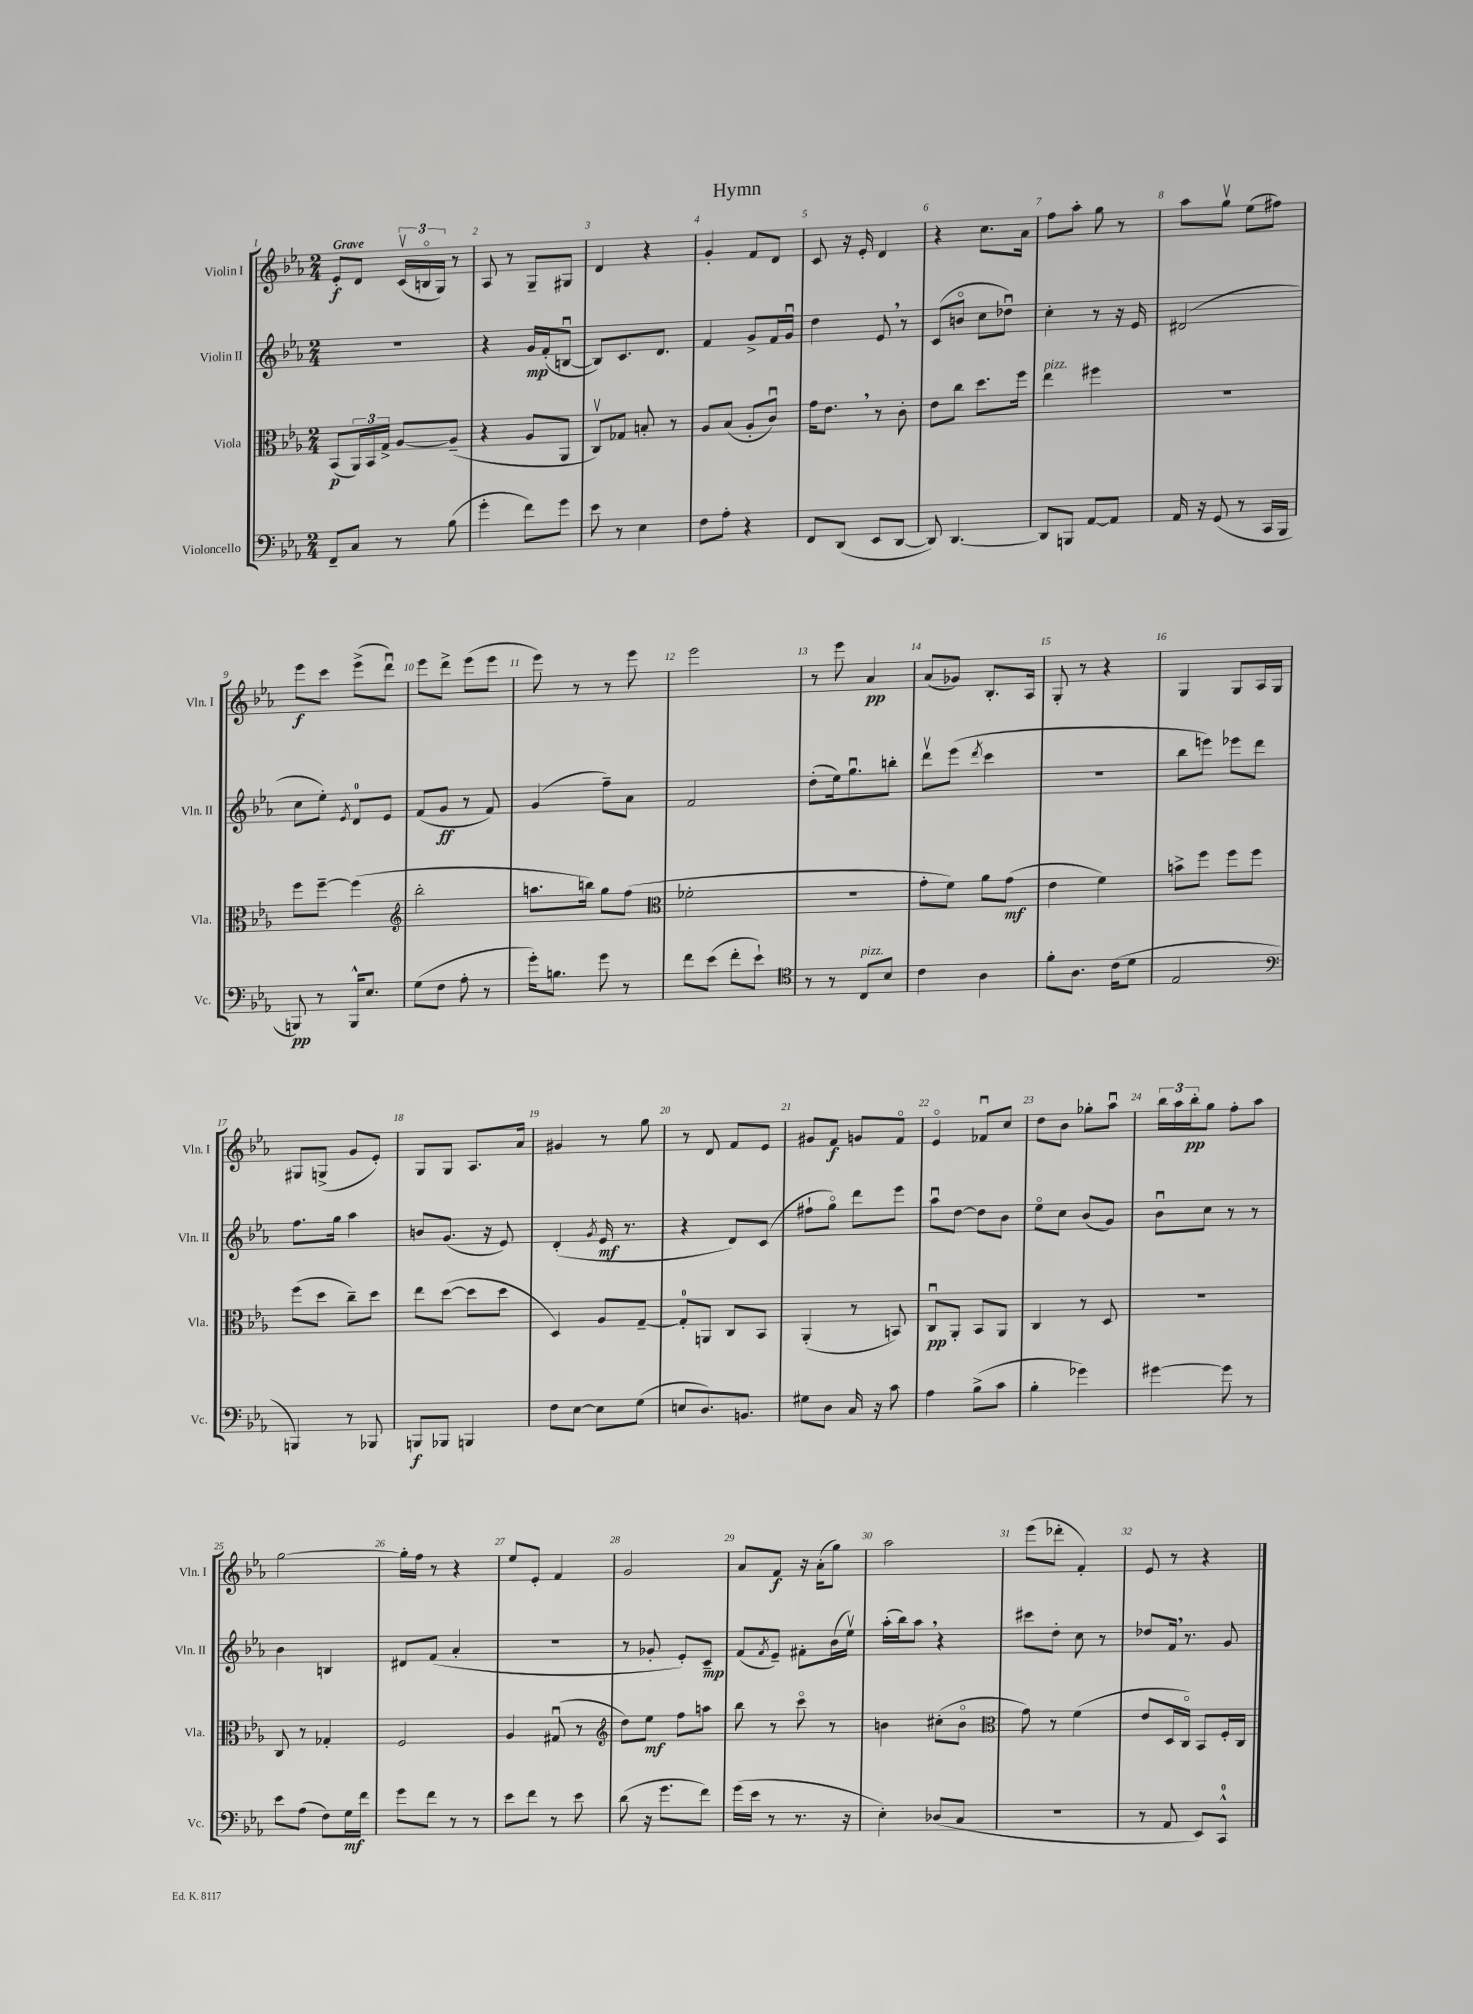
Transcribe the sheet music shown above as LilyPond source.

\header { title = "Hymn" }
<<
\new StaffGroup <<
\new Staff = "s0" \with { instrumentName = "Violin I" shortInstrumentName = "Vln. I" } {
    \clef treble \key ees \major \numericTimeSignature \time 2/4 \tempo "Grave"
    ees'8-.\f d'8 \tuplet 3/2 { c'16\upbow( b16\flageolet g16) } r8 |
    aes8 r8 g8-- gis8 |
    d'4 r4 |
    g'4-. f'8 d'8 |
    c'8 r16 ees'16-. d'4 |
    r4 c''8. aes'16 |
    f''8 aes''8-. g''8 r8 |
    aes''8 g''8\upbow ees''8( fis''8) |
    ees'''8\f c'''8 ees'''8->( d'''8\downbow) |
    ees'''8 d'''8-> ees'''8( ees'''8 |
    ees'''8) r8 r8 ees'''8 |
    ees'''2 |
    r8 ees'''8 aes'4\pp |
    aes'8( ges'8) bes8.-. aes16 |
    g8-. r8 r4 |
    g4 g8 aes16 g16 |
    gis8 g8->( g'8 ees'8-.) |
    g8 g8 aes8. aes'16 |
    gis'4 r8 g''8 |
    r8 d'8 f'8 ees'8 |
    gis'8 f'8\f g'8 f'8\flageolet |
    ees'4\flageolet fes'8\downbow c''8 |
    d''8 bes'8 ges''8-. aes''8\downbow |
    \tuplet 3/2 { bes''16 aes''16 bes''16-.\pp } g''8 f''8-. aes''8 |
    g''2~ |
    g''16-. f''16 r8 r4 |
    ees''8 ees'8-. f'4 |
    g'2 |
    aes'8 f'8\f r16 aes'16-.( g''8) |
    aes''2 |
    ees'''8( des'''8-. f'4-.) |
    ees'8 r8 r4 \bar "|." |
}
\new Staff = "s1" \with { instrumentName = "Violin II" shortInstrumentName = "Vln. II" } {
    \clef treble \key ees \major \numericTimeSignature \time 2/4
    r2 |
    r4 g'16\mp f'16-.( b8~\downbow |
    b8) c'8. d'8. |
    f'4 g'8-> f'16 g'16\downbow |
    d''4 ees'8 \breathe r8 |
    c'8( b'8\flageolet c''8 des''8\downbow) |
    c''4-. r8 r16 ees'16 |
    dis'2( |
    c''8 ees''8-.) \acciaccatura { ees'8 } d'8-0 ees'8 |
    f'8( g'8\ff r8 f'8) |
    g'4( f''8--) aes'8 |
    f'2 |
    d''8-.( ees''16) g''8.\downbow b''8-. |
    d'''8\upbow ees'''8( \acciaccatura { d'''8 } c'''4 |
    R2 |
    bes''8 e'''8) ees'''8 d'''8 |
    f''8. g''16 aes''4 |
    b'8 g'8.( r16 ees'8) |
    d'4-.( \acciaccatura { g'8 } ees'16\mf r8. |
    r4 d'8) c'8( |
    fis''8-! g''8\flageolet) d'''8 ees'''8 |
    aes''8\downbow d''8~ d''8 bes'8 |
    ees''8\flageolet c''8 bes'8( g'8) |
    bes'8\downbow c''8 r8 r8 |
    bes'4 b4 |
    dis'8 f'8( aes'4-. |
    R2 |
    r8 ges'8-. ees'8-.) c'8--\mp |
    f'8( \acciaccatura { f'8 } ees'8--) fis'8-. bes'16( ees''16\upbow) |
    aes''16-.( bes''16) aes''8 \breathe r4 |
    cis'''8 d''8-. c''8 r8 |
    des''8 f'16 \breathe r8. g'8 \bar "|." |
}
\new Staff = "s2" \with { instrumentName = "Viola" shortInstrumentName = "Vla." } {
    \clef alto \key ees \major \numericTimeSignature \time 2/4
    bes,8\p( \tuplet 3/2 { aes,16) bes,16 g16-> } aes8~ aes8--( |
    r4 aes8 aes,8 |
    c8\upbow) ges8 b8-. r8 |
    aes8 bes8( aes8-. c'8\downbow) |
    g'16 ees'8. \breathe r8 c'8-. |
    ees'8 c''8 d''8. f''16 |
    ees''4^\markup { \italic "pizz." } fis''4 |
    R2 |
    f''8 f''8~-- f''4( |
    \clef treble bes''2-. |
    a''8. b''16) g''8 f''8( |
    \clef alto fes'2-. |
    R2 |
    g'8-. f'8) aes'8 g'8\mf( |
    ees'4 f'4) |
    b'8-> f''8 f''8 f''8 |
    f''8( d''8 c''8--) d''8 |
    ees''8 d''8~( d''8 d''8 |
    d4) aes8 g8~-- |
    g8-0-. a,8 c8 bes,8 |
    aes,4-.( r8 b,8) |
    c8\downbow\pp aes,8-. bes,8 aes,8 |
    c4 r8 d8 |
    R2 |
    c8 r8 ges4-. |
    f2 |
    aes4 gis8\downbow( r8 |
    \clef treble d''8) ees''8\mf f''8 a''8 |
    bes''8 r8 c'''8\flageolet r8 |
    b'4 cis''8-.( b'8\flageolet |
    \clef alto g'8) r8 f'4( |
    ees'8 d16 c16\flageolet) bes,8 f16-. c16 \bar "|." |
}
\new Staff = "s3" \with { instrumentName = "Violoncello" shortInstrumentName = "Vc." } {
    \clef bass \key ees \major \numericTimeSignature \time 2/4
    f,8-- c8 r8 bes8( |
    g'4-. f'8) g'8 |
    ees'8 r8 ees4 |
    f8 aes8-. r4 |
    f,8 d,8( ees,8 d,8~ |
    d,8) d,4.~ |
    d,8 b,,8 aes,8~ aes,8 |
    aes,16 r16 g,8( r8 c,16 bes,,16 |
    b,,8\pp) r8 b,,16-^ ees8. |
    g8( f8 aes8-. r8 |
    g'16-.) b8. g'8 r8 |
    f'8 ees'8( f'8-. ees'8-!) |
    \clef tenor r8 r8 c8^\markup { \italic "pizz." } bes8 |
    c'4 aes4 |
    f'8-. aes8. c'16( d'8 |
    ees2 |
    \clef bass b,,4) r8 bes,,8 |
    b,,8\f bes,,8 b,,4 |
    f8 ees8~ ees8 g8( |
    e8 d8.) b,8. |
    gis8 d8 c16 r16 c'8 |
    aes4 bes8->( c'8 |
    bes4-. ges'4) |
    gis'4~ gis'8 r8 |
    ees'8 aes8( f8) g16\mf f'16 |
    g'8 f'8 r8 r8 |
    ees'8 f'8 r8 ees'8 |
    d'8( r16 g'8. f'8) |
    g'16( ees'16 r8 r8. r16 |
    ees4-.) des8( c8 |
    r2 |
    r8 aes,8 ees,8) c,8-0-^ \bar "|." |
}
>>
>>
\layout { \context { \Score \override BarNumber.break-visibility = ##(#f #t #t) barNumberVisibility = #all-bar-numbers-visible } }
